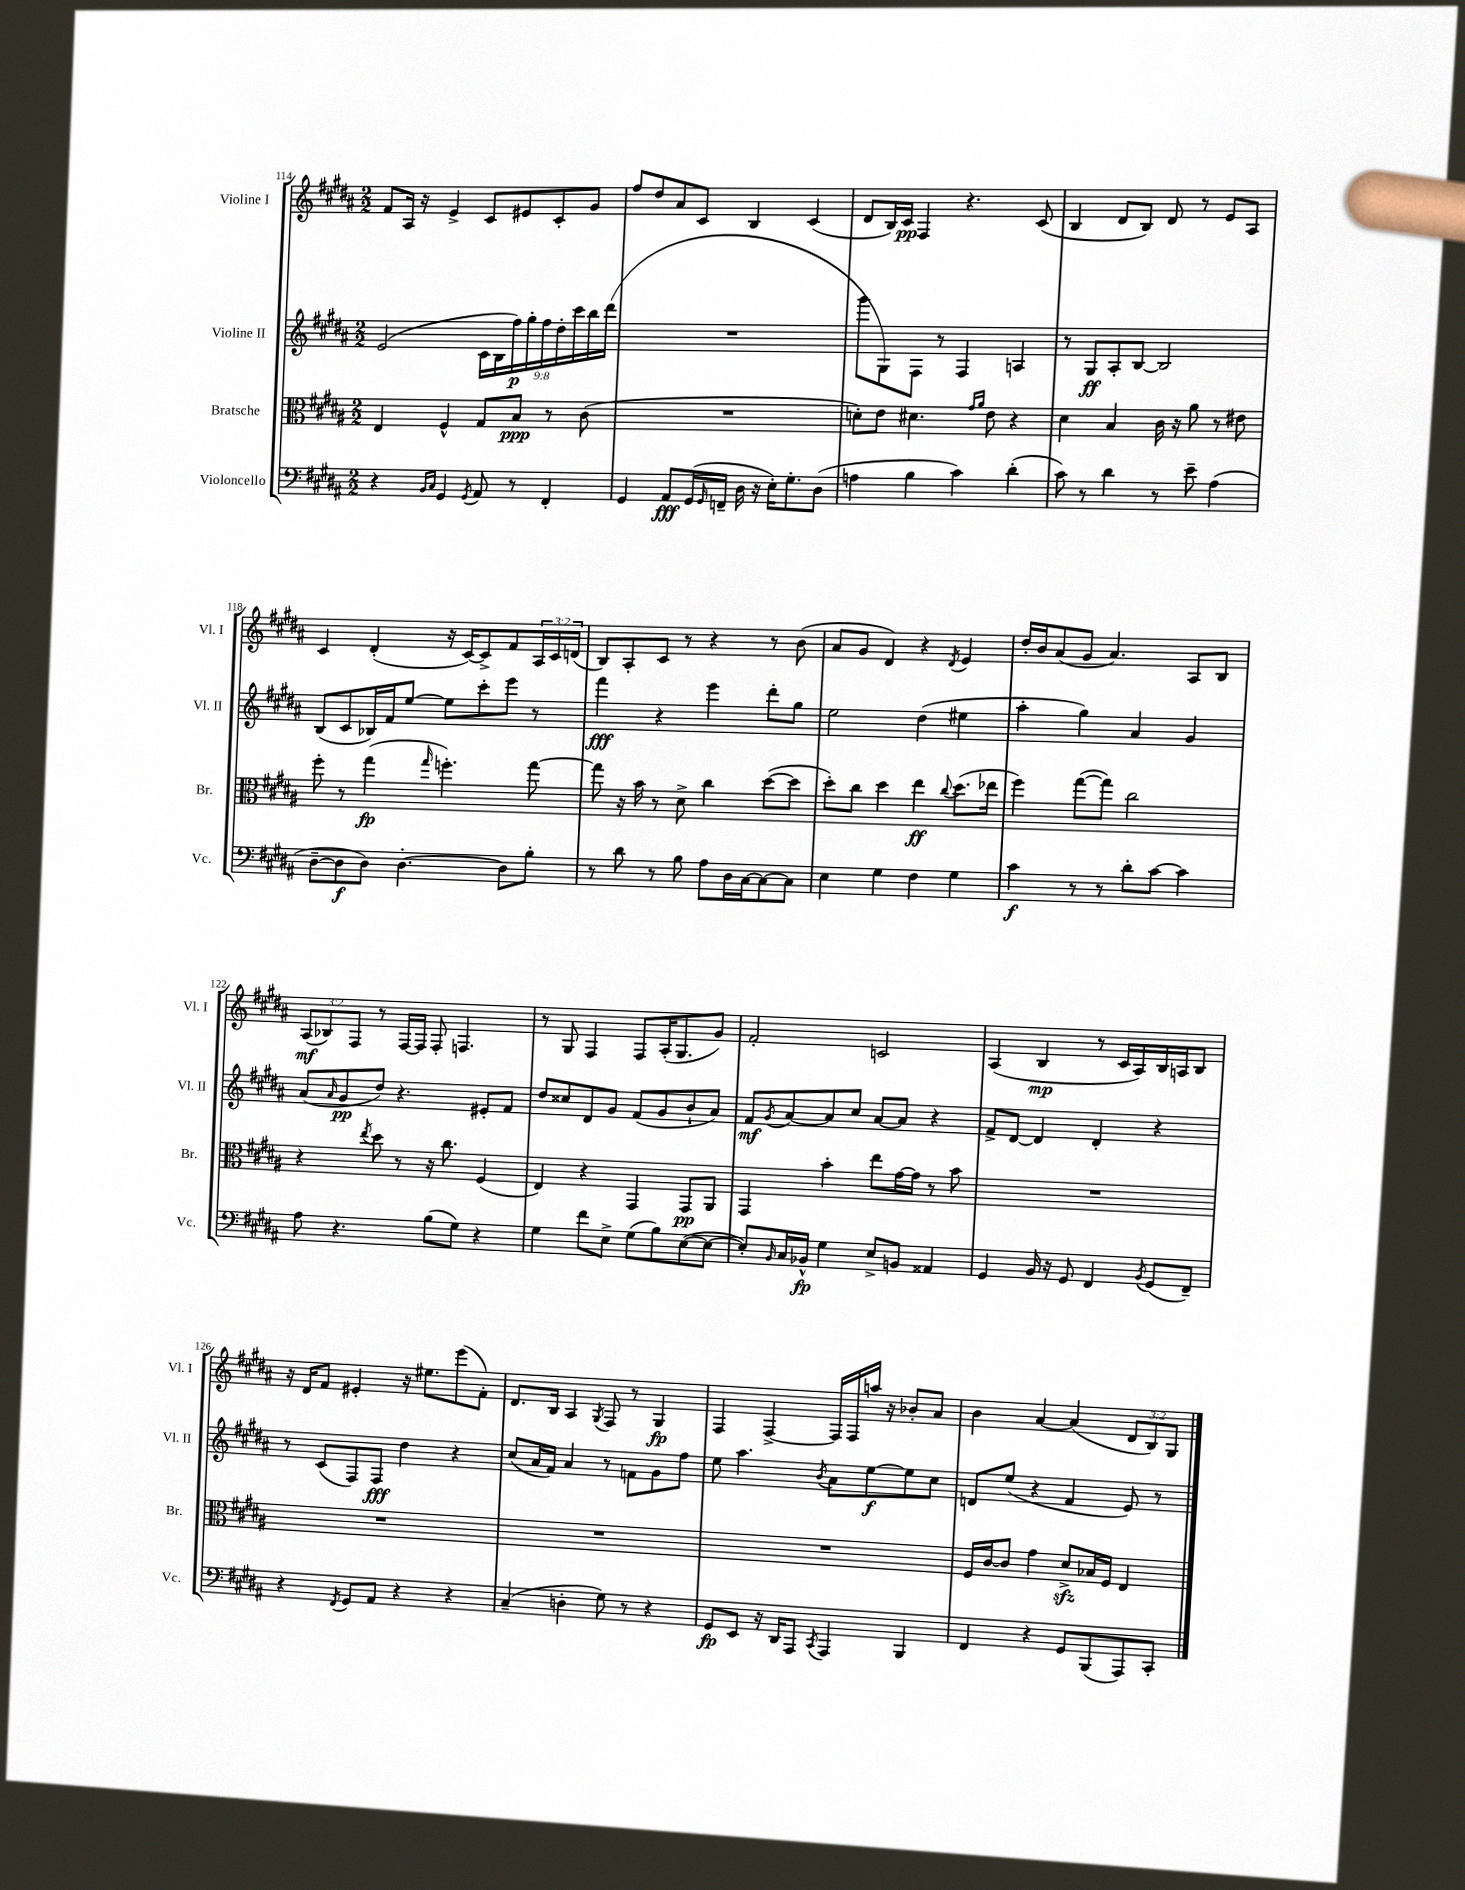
<<
\new StaffGroup <<
\new Staff = "s0" \with { instrumentName = "Violine I" shortInstrumentName = "Vl. I" } {
    \clef treble \key b \major \numericTimeSignature \time 2/2 \override Staff.TupletNumber.text = #tuplet-number::calc-fraction-text
    fis'8 ais16 r16 e'4-> cis'8 eis'8 cis'8-. gis'8 |
    fis''8 dis''8 ais'8 cis'8 b4 cis'4( |
    dis'8 b16) cis'16\pp fis4 r4. cis'8( |
    b4 dis'8 b8) dis'8 r8 e'8 ais8 |
    cis'4 dis'4-.( r16 cis'16~) cis'8-> fis'8 \tuplet 3/2 { ais16 cis'16 d'16( } |
    b8) ais8-. cis'8 r8 r4 r8 b'8( |
    ais'8 gis'8 dis'4) r4 \acciaccatura { dis'8 } e'4 |
    dis''16-. b'16 ais'8( gis'8 ais'4.) ais8 b8 |
    \tuplet 3/2 { ais8\mf( bes8) fis8 } r8 fis16~ fis16 fis8-. f4. |
    r8 gis8 fis4 fis8 ais16-.( gis8. gis'8) |
    fis'2-. c'2 |
    ais4( b4\mp r8 cis'16 ais16) b16 a16 b8 |
    r16 dis'16 fis'8 eis'4-. r16 eis''8. e'''8( fis'8-.) |
    dis'8. b16 ais4 \acciaccatura { gis8 } fis8 r8 gis4\fp |
    fis4 fis4~-> fis16 fis16 a''16 r16 bes'8-. ais'8 |
    b'4 ais'4~ ais'4( \tuplet 3/2 { dis'8 b8) gis8 } \bar "|." |
}
\new Staff = "s1" \with { instrumentName = "Violine II" shortInstrumentName = "Vl. II" } {
    \clef treble \key b \major \numericTimeSignature \time 2/2 \override Staff.TupletNumber.text = #tuplet-number::calc-fraction-text
    e'2( \tuplet 9/8 { cis'16 b16 fis''16\p) gis''16-. fis''16 dis''16-. cis'''16 b''16 dis'''16( } |
    R1 |
    gis'''8 gis8) fis8 r8 fis4 a4 |
    r8 gis8\ff ais8-. b8~ b2 |
    b8( cis'8 bes16) fis'16 e''8~ e''8 cis'''8-. e'''8 r8 |
    fis'''4\fff r4 e'''4 dis'''8-. gis''8 |
    e''2 dis''4( eis''4 |
    ais''4-. gis''4) ais'4 gis'4 |
    ais'8( \grace { ais'16 } gis'8\pp dis''8) r4. eis'8-. fis'8 |
    dis''8 cisis''8 dis'8 gis'8 fis'8( gis'8 b'8-! ais'8) |
    fis'8\mf \acciaccatura { gis'8 } ais'8~ ais'8 cis''8 ais'8~ ais'8 r4 |
    fis'8-> dis'8~ dis'4 dis'4-. r4 |
    r8 cis'8( fis8) fis8\fff dis''4 r4 |
    cis''8( ais'16 fis'16) ais'4 r8 f'8 gis'8 fis''8 |
    e''8 ais''4. \acciaccatura { b'8 } ais'8 e''8~\f e''8 cis''8 |
    d'8 e''8( r4 fis'4 e'8) r8 \bar "|." |
}
\new Staff = "s2" \with { instrumentName = "Bratsche" shortInstrumentName = "Br." } {
    \clef alto \key b \major \numericTimeSignature \time 2/2
    e4 fis4-^ gis8 b8\ppp r8 cis'8( |
    R1 |
    d'8-.) e'8 dis'4. \grace { gis'16 ais'16 } e'8 r4 |
    dis'4 b4 cis'16 r16 ais'8 r8 eis'8 |
    fis''8-. r8 gis''4\fp( \grace { gis''16 } f''4.-.) gis''8~ |
    gis''8 r16 b'16 r8 dis'8-> cis''4 dis''8~( dis''8 |
    dis''8-.) cis''8 dis''4 e''4\ff \appoggiatura { cis''8 } dis''8.( ees''16 |
    fis''4) gis''8~( gis''8) cis''2 |
    r4 \acciaccatura { e''8 } dis''8 r8 r16 cis''8. fis4( |
    e4) r4 gis,4 gis,8\pp ais,8 |
    gis,4 b'4-. e''8 gis'16~ gis'16 r8 b'8 |
    R1 |
    R1 |
    R1 |
    R1 |
    fis16 cis'16~ cis'8 gis'4 dis'8->\sfz bes16 fis16 e4 \bar "|." |
}
\new Staff = "s3" \with { instrumentName = "Violoncello" shortInstrumentName = "Vc." } {
    \clef bass \key b \major \numericTimeSignature \time 2/2
    r4 \grace { b,16 cis16 } gis,4 \acciaccatura { gis,8 } ais,8 r8 fis,4-. |
    gis,4 ais,8\fff gis,16( \grace { gis,16 } f,16-- dis16 r16 e16-.) gis8.-. dis8( |
    a4 b4 cis'4) dis'4-.( |
    cis'8) r8 dis'4 r8 e'8-- ais4( |
    dis8~-- dis8\f dis8) dis4.~-. dis8 b8-. |
    r8 dis'8 r8 b8 ais8 dis16 cis16~ cis8~ cis8 |
    e4 gis4 fis4 gis4 |
    cis'4\f r8 r8 dis'8-. cis'8~ cis'4 |
    ais8 r4. b8( gis8) r4 |
    gis4 fis'8 e8-> gis8( b8) e8~( e8~ |
    e8-.) \grace { b,16 } cis16 bes,16-^\fp gis4 e8-> b,8 aisis,4 |
    gis,4 b,16 r16 gis,8 fis,4 \acciaccatura { b,8 } gis,8( fis,8--) |
    r4 \acciaccatura { fis,8 } gis,8 ais,8 r4 r4 |
    cis4--( d4-. gis8) r8 r4 |
    gis,8\fp e,8 r16 dis,16 ais,,8 \acciaccatura { cis,8 } ais,,4 b,,4 |
    fis,4 r4 gis,8 b,,8( ais,,8) cis,8-. \bar "|." |
}
>>
>>
\layout { \context { \Score currentBarNumber = #114 } }
